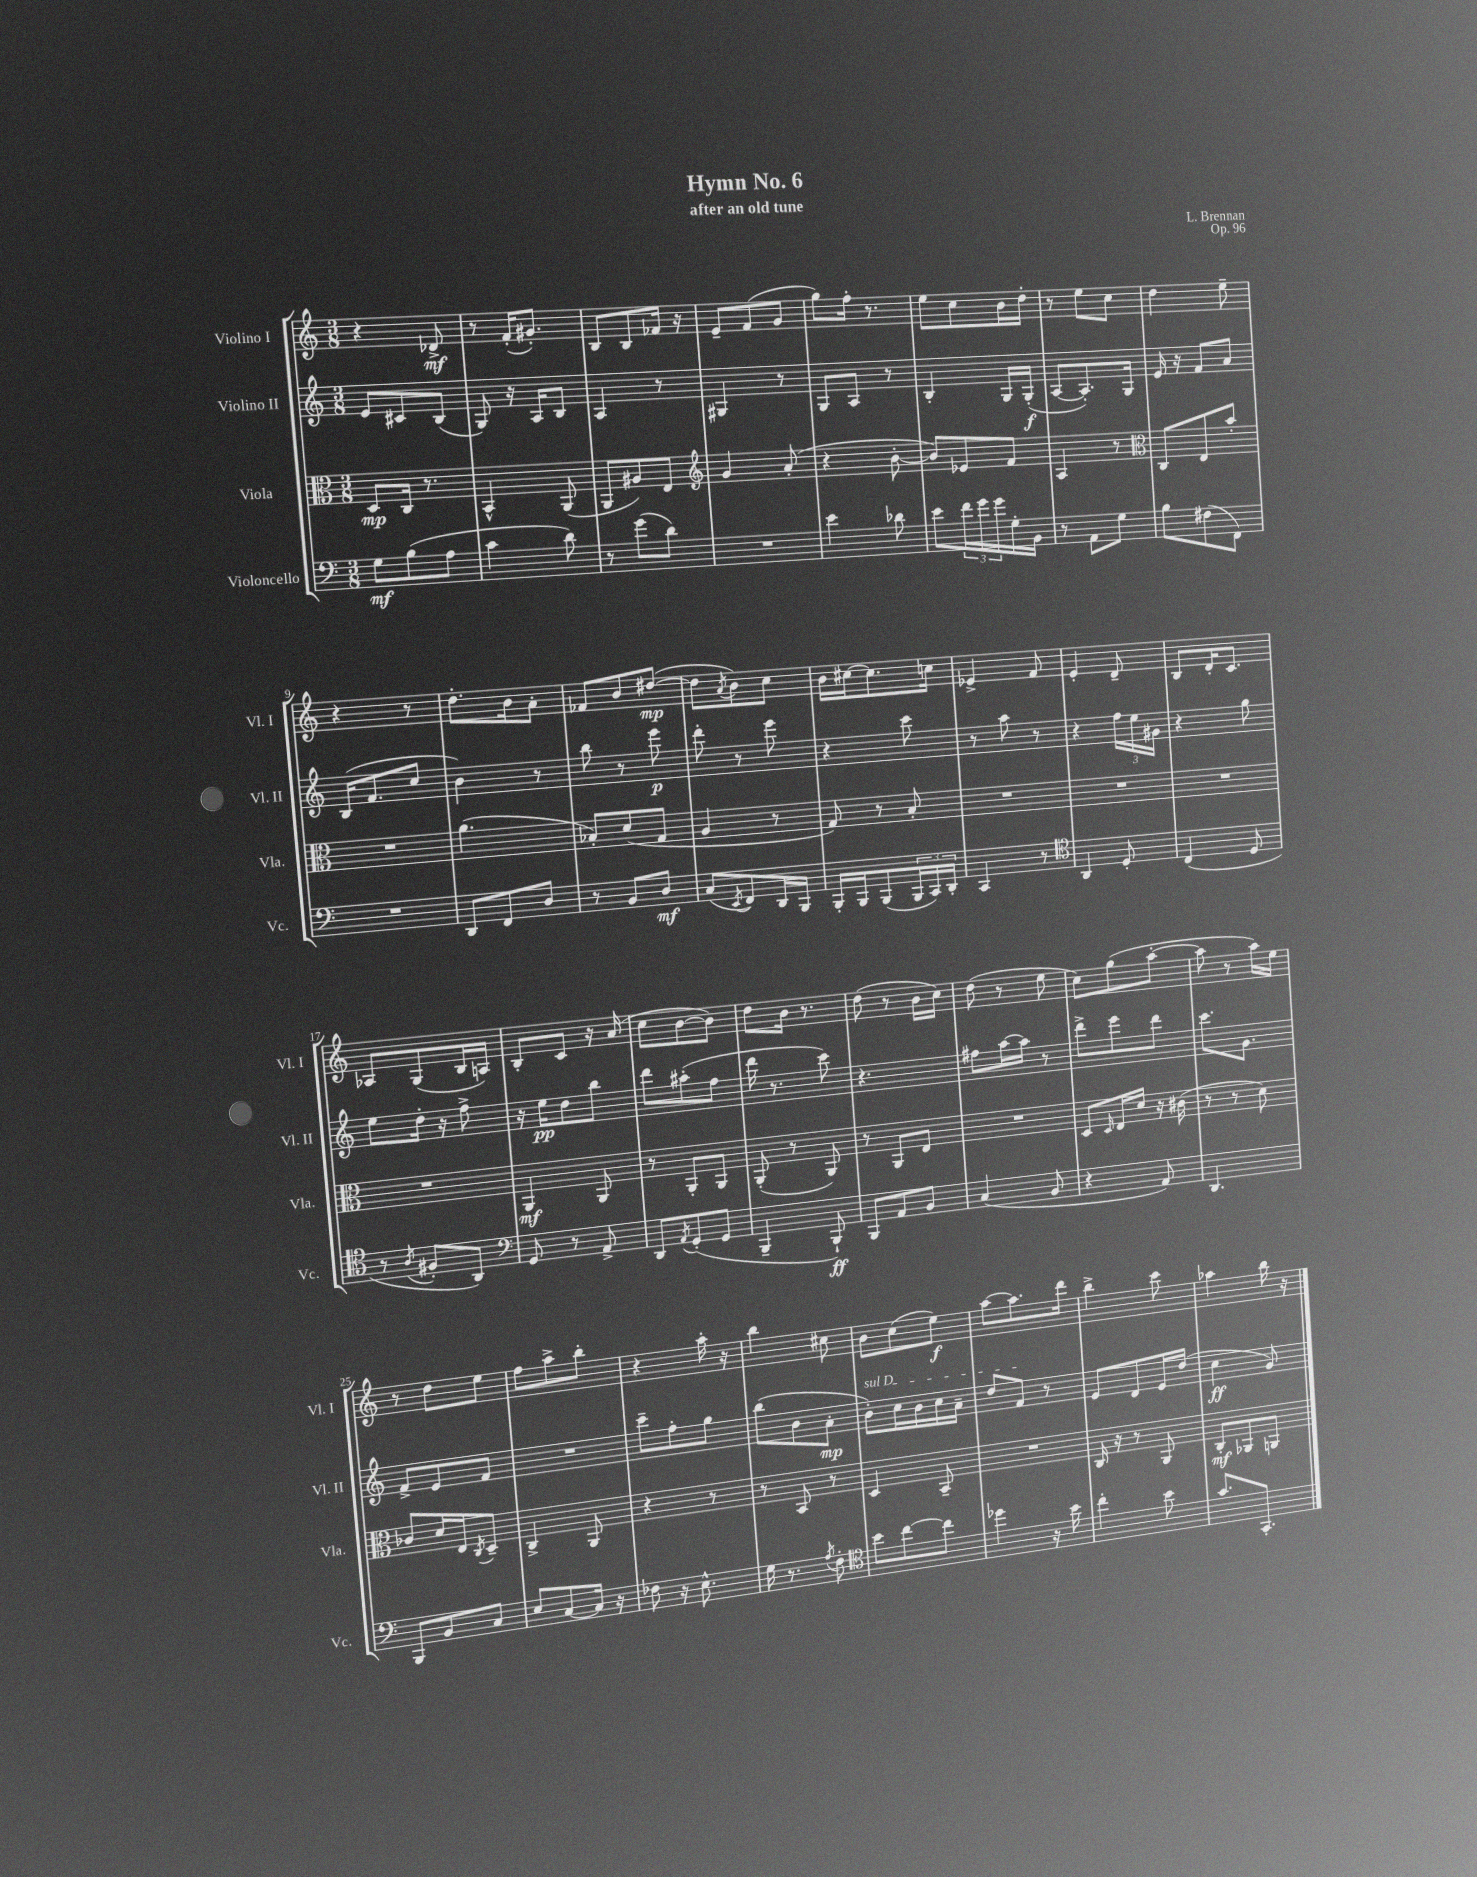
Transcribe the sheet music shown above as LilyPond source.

\header { title = "Hymn No. 6" composer = "L. Brennan" subtitle = "after an old tune" opus = "Op. 96" }
<<
\new StaffGroup <<
\new Staff = "s0" \with { instrumentName = "Violino I" shortInstrumentName = "Vl. I" } {
    \clef treble \key c \major \numericTimeSignature \time 3/8
    r4 des'8->\mf |
    r8 f'16-.( gis'8.-.) |
    b8 b8 fes'16 r16 |
    e'8-- f'8( g'8 |
    g''8) f''16-. r8. |
    e''8 c''8 b'16 d''16-. |
    r8 e''8 c''8 |
    d''4 e''8-- |
    r4 r8 |
    d''8.-. b'16 a'8-. |
    fes'8 b'8 dis''8~\mp( |
    dis''8 \acciaccatura { a'8 } b'8) c''8 |
    b'16 cis''16~ cis''8. c''16 |
    ees'4-> f'8 |
    e'4-. d'8-- |
    b8 d'16-. c'8. |
    aes8 g8( b16 a16) |
    b8-. c'8 r16 a'16( |
    c''8 b'8~ b'8) |
    d''8 b'16 r8. |
    d''8( r8 b'16 c''16) |
    d''8( r8 e''8 |
    c''8) g''8( a''8~-. |
    a''8 r8 a''16) e''16 |
    r8 d''8 e''8 |
    f''8 a''8-> b''8-. |
    r4 a''16-. r16 |
    b''4 cis''8 |
    b'8 c''8( e''8\f) |
    a''8~ a''8. d'''16 |
    b''4-> c'''8 |
    aes''4 b''16 r16 \bar "|." |
}
\new Staff = "s1" \with { instrumentName = "Violino II" shortInstrumentName = "Vl. II" } {
    \clef treble \key c \major \numericTimeSignature \time 3/8
    e'8 cis'8 b8( |
    g8) r16 a16 b8 |
    a4 r8 |
    gis4 r8 |
    g8 a8 r8 |
    b4-. g16 g16-.\f( |
    a8~ a8.-.) g16 |
    e'16 r16 f'8 a'8 |
    b16( f'8. c''8 |
    b'4) r8 |
    b''8 r8 e'''8\p |
    d'''8-. r8 e'''8 |
    r4 c'''8 |
    r8 a''8 r8 |
    r4 \tuplet 3/2 { f''16 e''16 gis'16 } |
    r4 g''8 |
    e''8 d''16-. r16 f''8-> |
    r16 e''16\pp d''8 b''8 |
    d'''8 ais''8-.( f''8 |
    d'''16 r8. c'''8) |
    r4. |
    fis''8 a''16~ a''16 r8 |
    d'''8-> e'''8 d'''8 |
    c'''8. g'8. |
    f'8-> e'8 f'8 |
    R4. |
    c'''8-- f''8-. g''8 |
    b''8( b'8 a'8-.\mp |
    \once \override TextSpanner.bound-details.left.text = \markup { \italic "sul D" } b'8-.\startTextSpan) c''16 b'16 c''16 a'16-- |
    d''8 f'8\stopTextSpan r8 |
    e'8 d'8 e'16 d''16( |
    c''4\ff g'8) \bar "|." |
}
\new Staff = "s2" \with { instrumentName = "Viola" shortInstrumentName = "Vla." } {
    \clef alto \key c \major \numericTimeSignature \time 3/8
    d8\mp c16 r8. |
    b,4-^ a,8( |
    a,8 ais8) e8 |
    \clef treble g'4 a'8-.( |
    r4 b'8~-. |
    b'8) ees'8 f'8 |
    a4 r8 |
    \clef alto c8 e8 b'8-. |
    R4. |
    a'4.( |
    bes8-.) d'8( g8 |
    a4 r8 |
    g8) r8 b8-. |
    R4. |
    R4. |
    R4. |
    R4. |
    a,4\mf a,8 |
    r8 a,8-. a,8 |
    a,8-.( r8 a,8) |
    r8 a,8 e8 |
    R4. |
    d8 \grace { d16 } e16 d'16 r16 cis'16( |
    r8 r8 d'8) |
    ces'8 d'16 e16 \acciaccatura { c8 } d8-- |
    c4-> a,8 |
    r4 r8 |
    r8 b,8 r8 |
    d4 b,8-- |
    R4. |
    c16 r16 r8 a,8 |
    c8-.\mf aes,8 a,8 \bar "|." |
}
\new Staff = "s3" \with { instrumentName = "Violoncello" shortInstrumentName = "Vc." } {
    \clef bass \key c \major \numericTimeSignature \time 3/8
    g8\mf b8( a8 |
    c'4 d'8) |
    r8 g'8( d'8) |
    R4. |
    e'4 des'8 |
    e'8 \tuplet 3/2 { f'16 g'16 g'16 } g16-. b,16 |
    r8 a,8 g8 |
    b8 fis8( f,8) |
    R4. |
    d,8 f,8 d8 |
    r8 b,8 d8\mf |
    c8( \acciaccatura { e,8 } f,8) d,16 b,,16 |
    b,,16-. b,,16 b,,8( \tuplet 3/2 { b,,16 c,16) d,16-. } |
    c,4 r8 |
    \clef tenor a,4 d8-. |
    c4( d8 |
    r8 \acciaccatura { a8 } fis8-. a,8) |
    \clef bass g,8 r8 a,8-> |
    d,8 \acciaccatura { a,8 } g,8-.( g,8 |
    b,,4-- b,,8-!\ff) |
    b,,8 a,8 b,8 |
    c4( b,8 |
    r4 a,8) |
    d,4. |
    b,,8 b,8 c8 |
    e8 c8~ c16 r16 |
    fes8 r16 e8.-^ |
    g16 r8. \acciaccatura { a8 } f8-. |
    \clef tenor b'8 c''8~ c''8 |
    des''4 r16 b'16 |
    c''4-. b'8 |
    g'8. g,8.-. \bar "|." |
}
>>
>>
